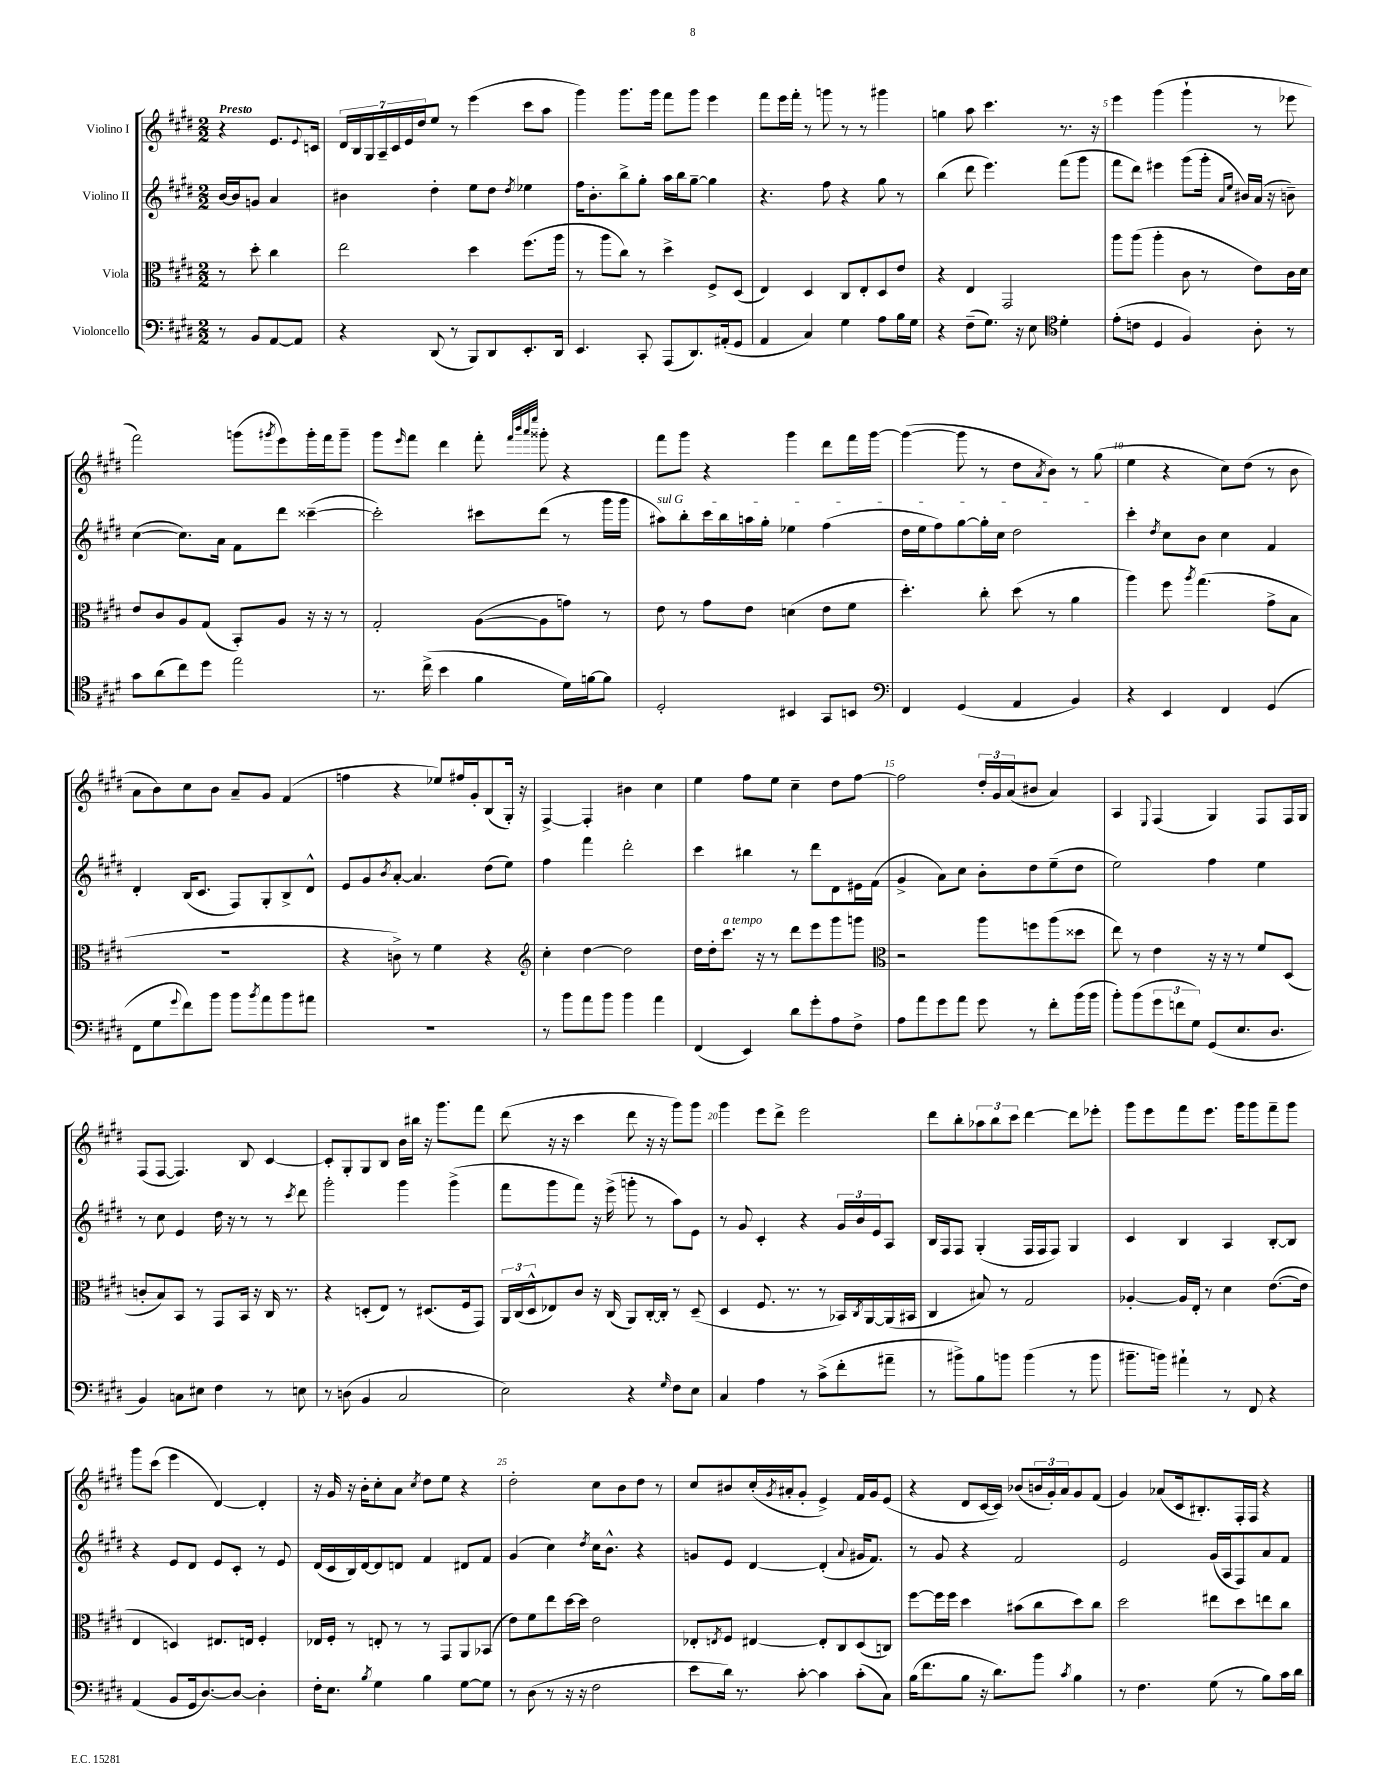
<<
\new StaffGroup <<
\new Staff = "s0" \with { instrumentName = "Violino I" } {
    \clef treble \key e \major \numericTimeSignature \time 2/2 \partial 2 \tempo "Presto"
    r4 e'8. \appoggiatura { e'8 } c'16 |
    \tuplet 7/4 { dis'16 b16 gis16 a16-- cis'16 e'16 dis''16 } e''8 r8 e'''4( cis'''8 a''8 |
    gis'''4) gis'''8. gis'''16 fis'''8 gis'''8 e'''4 |
    fis'''8 e'''16 fis'''16-. r8 g'''8 r8 r8 gis'''4 |
    g''4 a''8 cis'''4. r8. r16 |
    e'''4 gis'''4( gis'''4-! r8 ees'''8 |
    fis'''2) g'''8( \acciaccatura { gis'''8 } e'''8) gis'''16-. fis'''16 gis'''8-- |
    gis'''8 \grace { e'''16 } fis'''8 dis'''4 fis'''8-. \grace { fis'''32 b'''32 a'''32 e''''32 } gisis'''8-. r4 |
    fis'''8 gis'''8 r4 gis'''4 dis'''8 fis'''16 gis'''16~ |
    gis'''4~( gis'''8 r8 dis''8 \acciaccatura { a'8 } b'8) r8 gis''8( |
    e''4 r4 cis''8) dis''8( r8 b'8 |
    a'8 b'8) cis''8 b'8 a'8-- gis'8 fis'4( |
    f''4 r4 ees''8) fis''16 gis'16-. b8( gis16-.) r16 |
    fis4~-> fis4-. bis'4 cis''4 |
    e''4 fis''8 e''8 cis''4-- dis''8 fis''8~ |
    fis''2 \tuplet 3/2 { dis''16-. gis'16 a'16( } bis'8 a'4) |
    a4 \appoggiatura { e8 } fis4( gis4) fis8 fis16 gis16 |
    fis8( fis8~ fis4.) b8 cis'4~ |
    cis'8-. gis8-. gis8 b8 b'16 bis''16 r16 gis'''8. fis'''8 |
    dis'''8( r16 r16 cis'''4 dis'''8 r16 r16 gis'''8) gis'''8 |
    gis'''4 e'''8 dis'''8-> e'''2 |
    dis'''8 b''8-. \tuplet 3/2 { aes''8 b''8 cis'''8 } dis'''4~ dis'''8 ees'''8-. |
    gis'''8 e'''8 fis'''8 e'''8. gis'''16 gis'''8 fis'''8-- gis'''8 |
    gis'''8 cis'''8( e'''4 dis'4~) dis'4-. |
    r16 gis'16 r16 b'16-. cis''8-. a'8 \acciaccatura { cis''8 } dis''8 e''8 r4 |
    dis''2-. cis''8 b'8 dis''8 r8 |
    cis''8 bis'8 cis''16-.( \acciaccatura { gis'8 } ais'16-. gis'8-. e'4->) fis'16 gis'16 e'8( |
    r4 dis'8 cis'16~ cis'16) bes'8( \tuplet 3/2 { b'16 gis'16-.) a'16 } gis'8 fis'8( |
    gis'4) aes'8( cis'16 bis8.-.) fis16-. fis16 r4 \bar "|." |
}
\new Staff = "s1" \with { instrumentName = "Violino II" } {
    \clef treble \key e \major \numericTimeSignature \time 2/2 \partial 2
    b'16~ b'16 g'8 a'4 |
    bis'4 dis''4-. e''8 dis''8 \acciaccatura { dis''8 } ees''4 |
    fis''16 b'8.-. b''8-> gis''8-. a''16 b''16 gis''8~-- gis''4 |
    r4. fis''8 r4 gis''8 r8 |
    b''4( dis'''8 e'''4.) fis'''8( gis'''8 |
    fis'''8 dis'''8) eis'''4 gis'''8( gis'''16-. \grace { a'16 e''16 } bis'16) a'16( r16 b'8--) |
    cis''4~( cis''8.) a'16 fis'8 dis'''8 cisis'''4~--( |
    cisis'''2-.) cis'''8 dis'''8( r8 gis'''16 gis'''16 |
    \once \override TextSpanner.bound-details.left.text = \markup { \italic "sul G" } ais''8\startTextSpan) b''8-. cis'''16 b''16 a''16 gis''16-. ees''4 fis''4( |
    dis''16 e''16 fis''8) gis''8~ gis''16-. cis''16 dis''2\stopTextSpan |
    cis'''4-. \acciaccatura { dis''8 } cis''8 b'8 cis''4 fis'4 |
    dis'4-. b16( cis'8. fis8) gis8-. b8-> dis'8-^ |
    e'8 gis'8 \acciaccatura { b'8 } a'8~-. a'4. dis''8( e''8) |
    fis''4 fis'''4 dis'''2-. |
    cis'''4 bis''4 r8 dis'''8 dis'8 eis'16 fis'16( |
    gis'4-> a'8) cis''8 b'8-. dis''8 e''8--( dis''8 |
    e''2) fis''4 e''4 |
    r8 cis''8 e'4 dis''16 r16 r8 r8 \acciaccatura { cis'''8 } dis'''8 |
    gis'''2-. gis'''4 gis'''4->( |
    fis'''8 gis'''8 fis'''8) r16 e'''16->( g'''8-. r8 a''8) e'8 |
    r8 gis'8 cis'4-. r4 \tuplet 3/2 { gis'16 b'16 e'16 } a8 |
    b16 fis16 fis8 gis4-.( fis16 fis16 fis8) gis4 |
    cis'4 b4 a4 b8~-. b8 |
    r4 e'8 dis'8 e'8 cis'8-. r8 e'8 |
    dis'16( cis'16 b16) dis'16~ dis'8 d'8 fis'4 dis'8 fis'8 |
    gis'4( cis''4) \acciaccatura { dis''8 } cis''16 b'8.-^ r4 |
    g'8 e'8 dis'4~ dis'4-.( \appoggiatura { a'8 } gis'16 fis'8.) |
    r8 gis'8 r4 fis'2 |
    e'2 gis'16( a16 fis8) a'8 fis'8 \bar "|." |
}
\new Staff = "s2" \with { instrumentName = "Viola" } {
    \clef alto \key e \major \numericTimeSignature \time 2/2 \partial 2
    r8 dis''8-. cis''4 |
    e''2 dis''4 fis''8.( a''16 |
    r8 a''8 cis''8) r8 dis''4-> fis8-> dis8( |
    e4) dis4 cis8 e8-. dis8 e'8 |
    r4 e4 gis,2 |
    a''8 a''8( a''4-. cis'8 r8 e'8) cis'16 dis'16 |
    e'8 cis'8 a8 gis8( b,8-.) a8 r16 r16 r8 |
    gis2-. a8~( a8 g'8) r8 |
    e'8 r8 gis'8 e'8 d'4( e'8 fis'8 |
    dis''4.-.) cis''8-. dis''8( r8 a'4 |
    a''4) fis''8 \acciaccatura { a''8 } gis''4.( gis'8-> b8 |
    R1 |
    r4 c'8->) r8 fis'4 r4 |
    \clef treble cis''4-. dis''4~ dis''2 |
    dis''16 dis''16-. cis'''8.^\markup { \italic "a tempo" } r16 r8 dis'''8 e'''8 gis'''8 g'''8 |
    \clef alto r2 a''8 f''8 a''8( disis''8 |
    e''8) r8 e'4 r16 r16 r8 fis'8 dis8( |
    c'8-. b8) b,8 r8 gis,8 b,16 r16 cis16 r8. |
    r4 d8-.( e8) r8 dis8.( fis16 gis,8) |
    \tuplet 3/2 { a,16 cis16( dis16-^ } ees8) cis'8 r16 cis16( a,8) cis16~-. cis16-. r8 dis8--( |
    dis4 fis8. r8. r8 bes,16) \acciaccatura { cis8 } a,16~ a,16( bis,16 |
    cis4 bis8) r8 gis2 |
    aes4~-. aes16 e16-. r8 dis'4 e'8.~( e'16 |
    e4 d4) eis8. e16 fis4-. |
    ees16 fis16-. r8 e8-. r8 r8 gis,8 a,8 bes,8( |
    e'8) fis'8 e''8 dis''16~ dis''16 e'2 |
    ees8-. \acciaccatura { e8 } fis8 eis4~ eis8-. cis8 dis8( c8) |
    fis''8~ fis''16 fis''16 dis''4 bis'8( cis''8 dis''8) cis''8 |
    dis''2 eis''8 dis''8 e''8 cis''8 \bar "|." |
}
\new Staff = "s3" \with { instrumentName = "Violoncello" } {
    \clef bass \key e \major \numericTimeSignature \time 2/2 \partial 2
    r8 b,8 a,8~ a,8 |
    r4 dis,8( r8 b,,8) dis,8 e,8.-. dis,16 |
    e,4. cis,8-. a,,8( dis,8.) ais,16-.( gis,8 |
    a,4 cis4) gis4 a8 b16 gis16 |
    r4 fis8--( gis8.) r16 e8 \clef tenor dis'4-. |
    e'8-.( c'8 dis4 fis4) a8-. r8 |
    gis'8 a'8( cis''8) dis''8 e''2 |
    r8. cis''16->( b'4 fis'4 dis'16) f'16~ f'8 |
    dis2-. bis,4 gis,8 b,8 |
    \clef bass fis,4 gis,4( a,4 b,4) |
    r4 e,4 fis,4 gis,4( |
    fis,8 gis8 \appoggiatura { gis'8 } fis'8) b'8 b'8 \acciaccatura { b'8 } a'8 b'8 ais'8 |
    R1 |
    r8 b'8 a'8 b'8 b'4 a'4 |
    fis,4( e,4) dis'8 gis'8-. a8 fis8-> |
    a8 a'8 gis'8 a'8 gis'8 r8 fis'8-. b'16( b'16 |
    b'8-.) b'8( \tuplet 3/2 { gis'8 f'8 gis8) } gis,8( e8. dis8. |
    b,4) c8 eis8 fis4 r8 e8 |
    r8 d8( b,4 cis2 |
    e2) r4 \grace { gis16 } fis8 e8 |
    cis4 a4 r8 cis'8->( fis'8-. ais'8-- |
    r8 bis'8->) b8 b'8 b'4( r8 b'8 |
    bis'8.-- b'16) ais'4-! r8 fis,8 r4 |
    a,4( b,8 gis,16 dis8.~) dis8~ dis4-. |
    fis16-. e8. \acciaccatura { b8 } gis4 b4 gis8~ gis8 |
    r8 dis8( r8 r16 r16 fis2 |
    e'8 dis'16) r8. cis'8~-. cis'4 cis'8-.( cis8) |
    b16( fis'8. b8 r16 dis'8.) b'8 \acciaccatura { cis'8 } b4 |
    r8 fis4. gis8( r8 b8) cis'16 dis'16 \bar "|." |
}
>>
>>
\layout { \context { \Score \override BarNumber.break-visibility = ##(#f #t #t) barNumberVisibility = #(every-nth-bar-number-visible 5) } }
